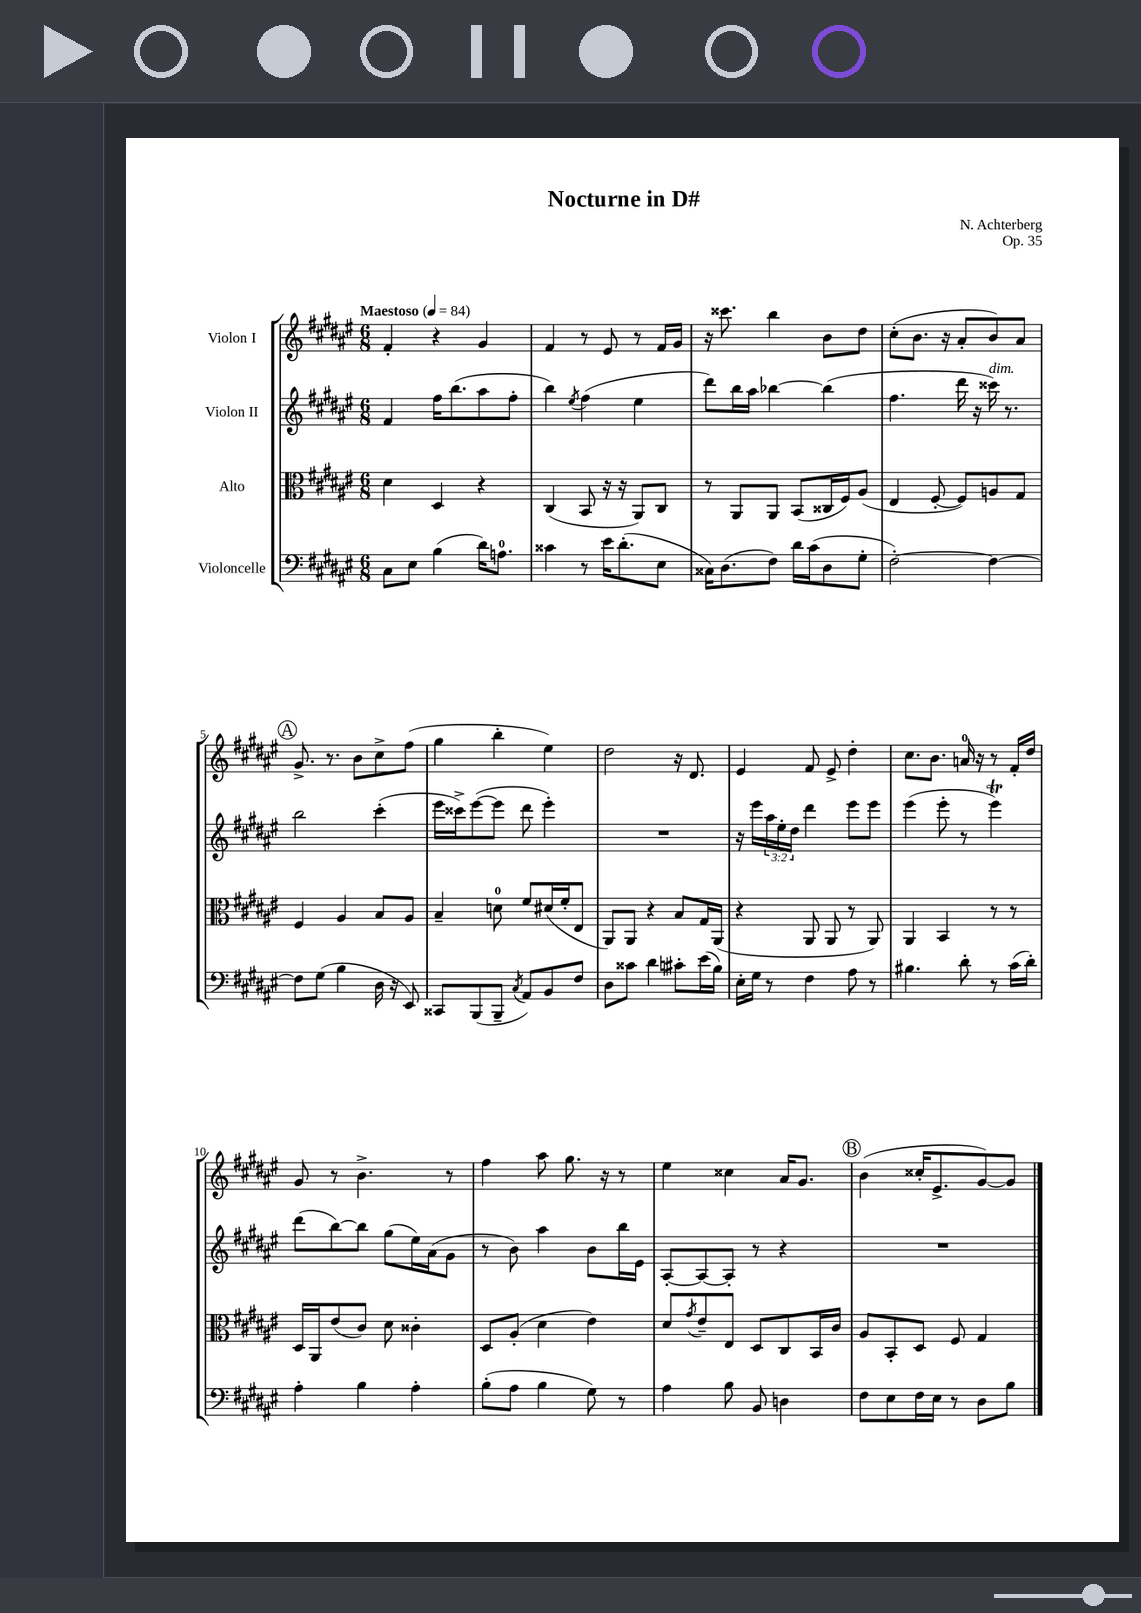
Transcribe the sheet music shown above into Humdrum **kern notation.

**kern	**kern	**kern	**kern
*staff4	*staff3	*staff2	*staff1
*clefF4	*clefC3	*clefG2	*clefG2
*k[f#c#g#d#a#e#]	*k[f#c#g#d#a#e#]	*k[f#c#g#d#a#e#]	*k[f#c#g#d#a#e#]
*M6/8	*M6/8	*M6/8	*M6/8
*MM84	*MM84	*MM84	*MM84
8C#	4d#	4f#	4f#'
8E#	.	.	.
(4B	4D#	16ff#	4r
.	.	(8.bb	.
16d#)	4r	8aa#	4g#
8.A	.	.	.
.	.	8ff#'	.
=	=	=	=
4c##	(4C#	4bb)	4f#
.	.	8qee#	.
8r	8BB	(4ff#	8r
16e#	16r	.	8e#
(8.d#'	16r	.	.
.	8AA#)	4ee#	8r
8E#	8C#	.	16f#
.	.	.	16g#
=	=	=	=
16C##)	8r	8ddd#)	16r
(8.D#	.	.	8.ccc##
.	8AA#	16bb	.
.	.	16aa#	.
8F#)	8AA#	[4bb-	4bb
16d#	(8BB	.	.
(16c#	.	.	.
8D#	16C##	(4bb-]	8b
.	16F#)	.	.
8G#'	(8A#	.	8dd#
=	=	=	=
[2F#')	4E#	4.ff#	(8cc#'
.	.	.	8.b
.	[8F#'	.	.
.	.	.	16r
.	8F#])	16ddd#	8a#'
.	.	16r	.
4F#_	8A	16ccc##)	8b)
.	.	8.r	.
.	8G#	.	8a#
=	=	=	=
8F#]	4F#	2bb	8.g#^
(8G#	.	.	.
.	.	.	8.r
4B	4A#	.	.
.	.	.	8b
16D#	8B	(4ccc#'	8cc#^
16r	.	.	.
8EE#)	8A#	.	(8ff#
=	=	=	=
8CC##	4B~	16eee#	4gg#
.	.	16ccc##^)	.
(8BBB	.	([8eee#	.
8BBB~	8d	8eee#]	4bb'
8qC#	.	.	.
8AA#)	8f#	8ddd#	.
8BB	(16d#	4eee#')	4ee#)
.	16f#'	.	.
8F#	8E#	.	.
=	=	=	=
8D#	8AA#)	2.r	2dd#
8c##	8AA#	.	.
4d#	4r	.	.
8c#'	8B	.	16r
.	.	.	8.d#
(16e#	16G#	.	.
16B)	(16AA#	.	.
=	=	=	=
16E#'	4r	16r	4e#
16G#	.	16eee#	.
8r	.	24aa#	.
.	.	24ee#'	.
.	.	24dd#	.
4F#	8AA#	4ddd#	8f#
.	8AA#	.	8e#^
8A#	8r	8eee#	4dd#'
8r	8AA#)	8eee#	.
=	=	=	=
4.B#	4AA#	(4eee#	8.cc#
.	.	.	8.b
.	4BB	8eee#'	.
8d#'	.	8r	16a
.	.	.	16r
8r	8r	4eee#)	8r
(16c#	8r	.	16f#'
16d#')	.	.	16dd#
=	=	=	=
4A#'	16D#	(8ddd#	8g#
.	16AA#	.	.
.	(8e#	[8bb)	8r
4B	8c#)	8bb]	4.b^
.	8d#	(8gg#	.
4A#'	4c##'	16ee#)	.
.	.	(16a#	.
.	.	8g#	8r
=	=	=	=
(8B'	8D#	8r	4ff#
8A#	(8A#'	8b)	.
4B	4d#	4aa#	8aa#
.	.	.	8.gg#
8G#)	4e#)	8b	.
.	.	.	16r
8r	.	16bb	8r
.	.	16e#	.
=	=	=	=
4A#	8d#	[8A#'	4ee#
.	8qg#	.	.
.	8e#~	8A#_	.
8B	8E#	8A#']	4cc##
8BB	8D#	8r	.
4D	8C#	4r	16a#
.	.	.	8.g#
.	16BB	.	.
.	16c#	.	.
=	=	=	=
8F#	8A#	2.r	(4b
8E#	8BB'	.	.
16F#	8D#	.	16cc##'
16E#	.	.	8.e#^
8r	8F#	.	.
8D#	4G#	.	[8g#)
8B	.	.	8g#]
==	==	==	==
*-	*-	*-	*-
